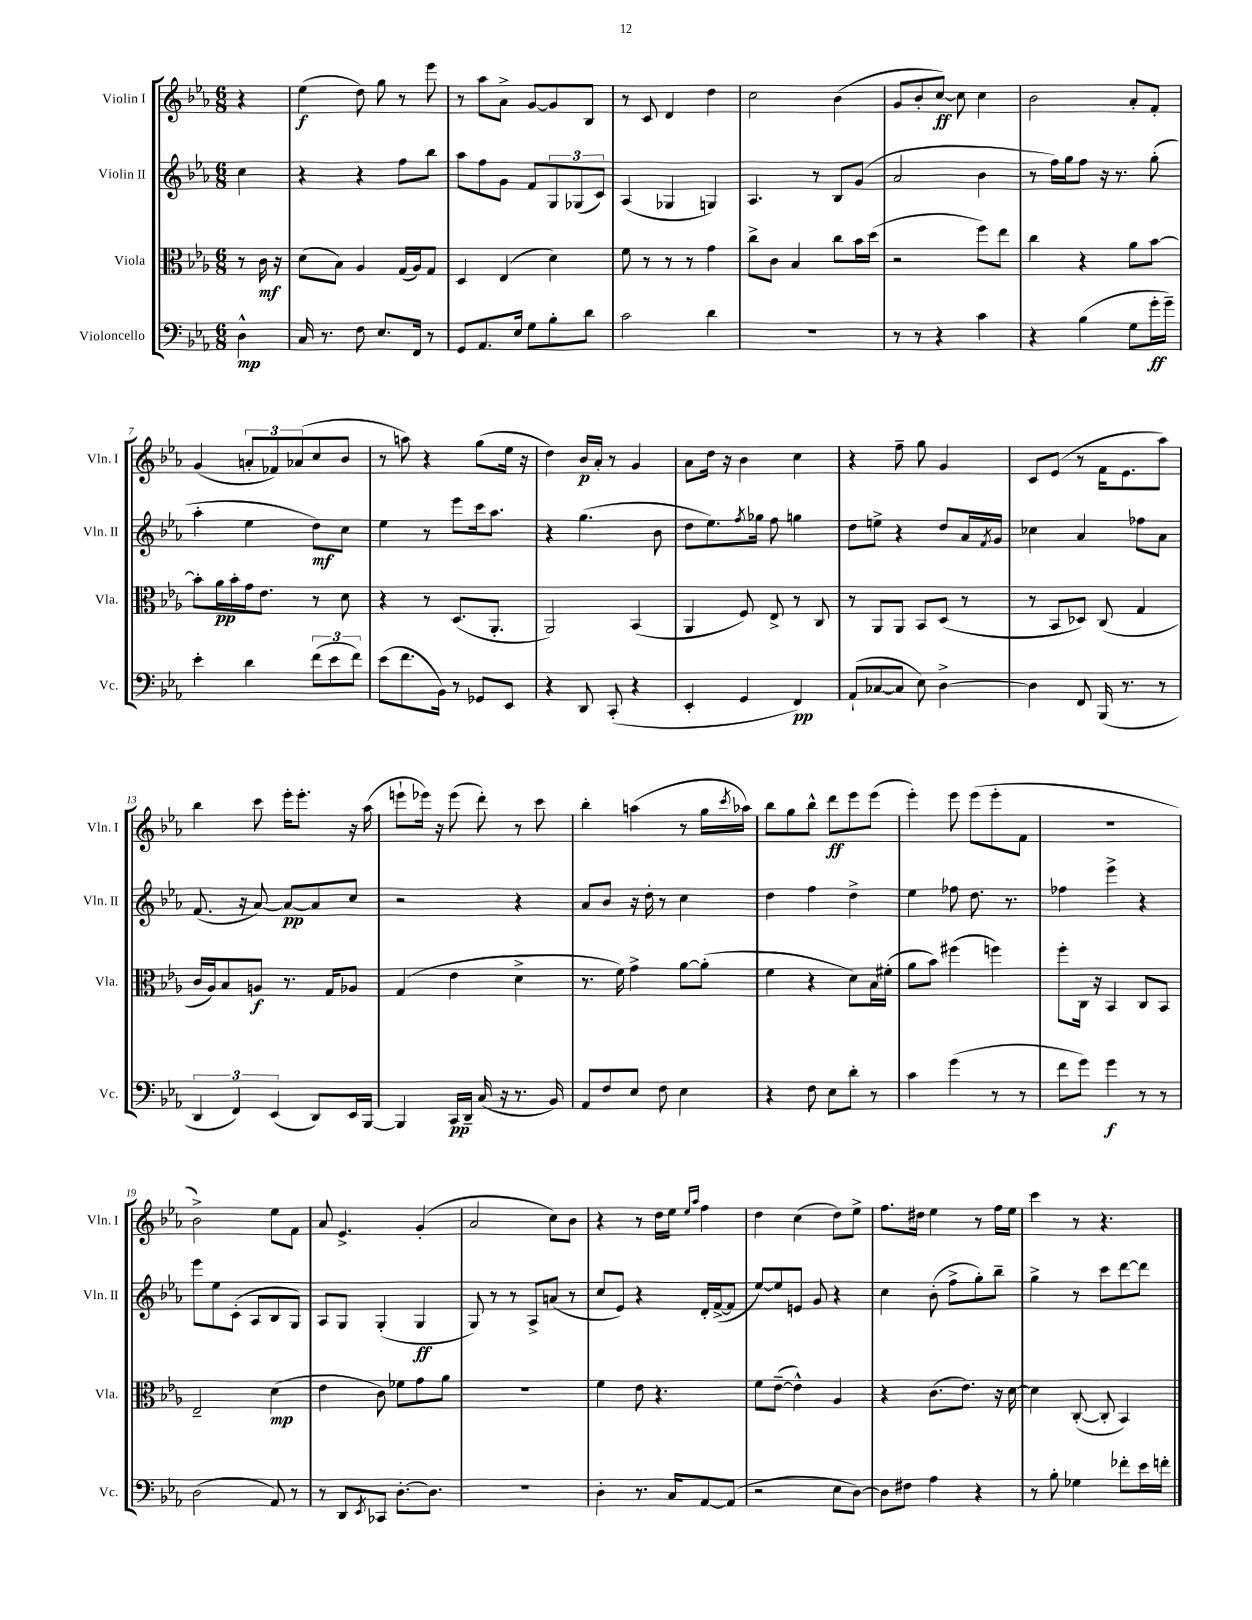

**kern	**kern	**kern	**kern
*staff4	*staff3	*staff2	*staff1
*clefF4	*clefC3	*clefG2	*clefG2
*k[b-e-a-]	*k[b-e-a-]	*k[b-e-a-]	*k[b-e-a-]
*M6/8	*M6/8	*M6/8	*M6/8
4D^^\	8r	4cc\	4r
.	16c\	.	.
.	16r	.	.
=	=	=	=
16C/	(8d\L	4r	(4ee-\
8.r	.	.	.
.	8B-\J)	.	.
8F\	4A-/	4r	8dd\)
8.E-/L	.	.	8gg\
.	(16G/LL	8ff\L	8r
16FF/Jk	16A-/J)	.	.
8r	8G/J	8bb-\J	8eee-\
=	=	=	=
8GG/L	4D/	8aa-\L	8r
8.AA-/	.	8ff\	8aa-\L
.	(4E-/	8g\J	8a-^\J
16E-/Jk	.	.	.
8G\L	.	8f/L	[8g/L
8B-'\	4d\)	12G/	8g/]
.	.	(12G-/	.
8d\J	.	.	8B-/J
.	.	12c/J)	.
=	=	=	=
2c\	8f\	(4A-/	8r
.	8r	.	8c/
.	8r	4G-/	4d/
.	8r	.	.
4d\	4g\	4G/)	4dd\
=	=	=	=
2.r	8cc^\L	4.A-/	2cc\
.	8c\J	.	.
.	4B-/	.	.
.	.	8r	.
.	8cc\L	8B-/L	(4b-\
.	16b-\L	(8g/J	.
.	(16dd\JJ	.	.
=	=	=	=
8r	2r	2a-/	8g/L
8r	.	.	8b-'/
4r	.	.	[8cc/J)
.	.	.	8cc\]
4c\	8ff\L)	4b-\	4cc\
.	8ee-\J	.	.
=	=	=	=
4r	4cc\	8r	2b-\
.	.	16ff\LL)	.
.	.	16gg\J	.
(4B-\	4r	8ff\J	.
.	.	16r	.
.	.	8.r	.
8G\L	8a-\L	.	8a-'/L
16g'\L	[8b-\J	(8gg'\	8f'/J
16g~\JJ)	.	.	.
=	=	=	=
4e-'\	8b-'\]L	4aa-'\	(4g/
.	16a-\L	.	.
.	16b-'\	.	.
4d\	16g\J	4ee-\	12a'/L
.	8.e-\J	.	.
.	.	.	12f-/)
.	.	.	(12a-/
(12f\L	8r	8dd\L)	8cc/
12e-\	.	.	.
.	8d\	8cc\J	8b-/J
12f\J)	.	.	.
=	=	=	=
(8e-\L	4r	4ee-\	8r
8.f\	.	.	8aa\)
.	8r	8r	4r
16BB-\Jk)	.	.	.
8r	(8.D/L	8eee-\L	.
8GG-/L	.	16ccc\k	(8gg\L
.	8.AA-'/J	8.aa-\J	.
8EE-/J	.	.	16ee-\Jk
.	.	.	16r
=	=	=	=
4r	2AA-/)	4r	4dd\)
8DD/	.	(4.gg\	16b-/LL
.	.	.	16a-'/JJ
(8CC'/	.	.	8r
4r	(4BB-/	.	4g/
.	.	8b-\	.
=	=	=	=
4EE-'/	4AA-/	8dd\L	8a-\L
.	.	8.ee-\)	16dd\Jk
.	.	.	16r
4GG/	8F/)	.	4b-\
.	.	8qff/	.
.	.	16gg-\Jk	.
.	8E-^/	8ff\	.
4FF/)	8r	4gg\	4cc\
.	8C/	.	.
=	=	=	=
(8AA-`/L	8r	8dd\L	4r
[8C-/	8AA-/L	8ee^\J	.
8C-/]J	8AA-/J	4r	8ff~\
8E-\)	8BB-/L	.	8gg\
[4D^\	(8D/J	8dd/L	4g/
.	8r	16a-/L	.
.	.	8qf/	.
.	.	16g/JJ	.
=	=	=	=
4D\]	8r	4cc-\	8c/L
.	8BB-/L	.	(8e-/J
8FF/	8D-/J)	4a-/	8r
(16BBB-/	(8C/	.	16f\LK
8.r	.	.	8.e-\
.	4G/	8ff-\L	.
8r	.	8a-\J	8aa-\J)
=	=	=	=
6DD/	16c/LL	(8.f/	4bb-\
.	16A-/J)	.	.
.	8B-/	.	.
6FF/)	.	.	.
.	.	16r	.
.	8A/J	[8a-/)	8ccc\
(6EE-/	.	.	.
.	8.r	8a-/_L	16eee-'\LK
.	.	.	8.eee-'\J
8DD/L)	.	8a-/]	.
.	16G/LK	.	.
16EE-/L	8A-/J	8cc/J	16r
[16BBB-/JJ	.	.	(16aa-\
=	=	=	=
4BBB-/]	(4G/	2r	8eee`\L
.	.	.	16eee-\Jk)
.	.	.	16r
16CC/LL	4e-\	.	(8eee-\
16DD~/JJ	.	.	.
(16C/	.	.	8ddd'\)
16r	.	.	.
8.r	4d^\	4r	8r
.	.	.	8ccc\
16BB-/)	.	.	.
=	=	=	=
8AA-/L	8.r	8a-/L	4bb-'\
8F/	.	8b-/J	.
.	16f\)	.	.
8E-/J	4g^\	16r	(4aa\
.	.	16dd'\	.
8F\	.	8r	.
4E-\	[8a-\L	4cc\	8r
.	(8a-'\]J	.	16gg\LL
.	.	.	8qccc/
.	.	.	16aa-\JJ)
=	=	=	=
4r	4f\	4dd\	8bb-\L
.	.	.	8gg\
8F\	4r	4ff\	8bb-^^\J
8E-\L	.	.	8ddd\L
8d'\J	8d\L)	4dd^\	8eee-\
8r	16B-\L	.	(8eee-\J
.	(16f#'\JJ	.	.
=	=	=	=
4c\	8a-\L	4ee-\	4eee-'\)
.	8b-\J)	.	.
(4g\	(4ff#\	8ff-\	8eee-\
.	.	8.dd\	(8eee-\L
8r	4ff\)	.	8eee-'\
.	.	8.r	.
8r	.	.	8f\J
=	=	=	=
8f\L	8ff'\L	4ff-\	2.r
8g\J)	16C\Jk	.	.
.	16r	.	.
4g\	4BB-/	4eee-^\	.
8r	8C/L	4r	.
8r	8BB-/J	.	.
=	=	=	=
(2D\	2E-~/	8eee-\L	2b-^\)
.	.	8ee-\	.
.	.	(8c'\J	.
.	.	8A-/L	.
8AA-/)	(4d\	8B-/	8ee-\L
8r	.	8G/J)	8f\J
=	=	=	=
8r	4e-\	8A-/L	8a-/
8DD/L	.	8G/J	4.e-^/
8qEE-/	.	.	.
8CC-/J	8c\)	(4G'/	.
[8.D'\L	8f-\L	.	.
.	8g\	4G/	(4g'/
8.D\]J	.	.	.
.	8a-\J	.	.
=	=	=	=
2.r	2.r	8G/)	2a-/
.	.	8r	.
.	.	8r	.
.	.	8A-^/L	.
.	.	(8a/J	8cc\L)
.	.	8r	8b-\J
=	=	=	=
4D'\	4f\	8cc/L	4r
.	.	8e-/J)	.
8.r	8e-\	4r	8r
.	4.r	.	16dd\LL
16C/LK	.	.	16ee-\JJ
.	.	.	16qqee-/LL
.	.	.	16qqaa-/JJ
[8AA-/	.	16d'/LL	4ff\
.	.	([16f^/J	.
(8AA-/]J	.	8f/]J	.
=	=	=	=
2r	8f\L	[8ee-/L)	4dd\
.	([8e-~\J	8ee-/]	.
.	4e-^^\])	8e/J	(4cc\
.	.	8g/	.
8E-\L	4A-/	4r	8dd\L)
[8D\J)	.	.	8ee-^\J
=	=	=	=
8D\]L	4r	4cc\	8.ff\L
8F#\J	.	.	.
.	.	.	16dd#\Jk
4A-\	(8.c\L	(8b-'\	4ee-\
.	.	8ff^\L	.
.	8.e-\J)	.	.
4r	.	8gg'\)	8r
.	16r	8bb-~\J	16ff\LL
.	[16d\	.	16ee-\JJ
=	=	=	=
8r	4d\]	4gg^\	4ccc\
8B-'\	.	.	.
4G-\	([8C'/	8r	8r
.	8C'/]	8ccc\L	4.r
8f-'\L	4BB-/)	[8ddd\	.
16e-\L	.	8ddd\]J	.
16f'\JJ	.	.	.
==	==	==	==
*-	*-	*-	*-
